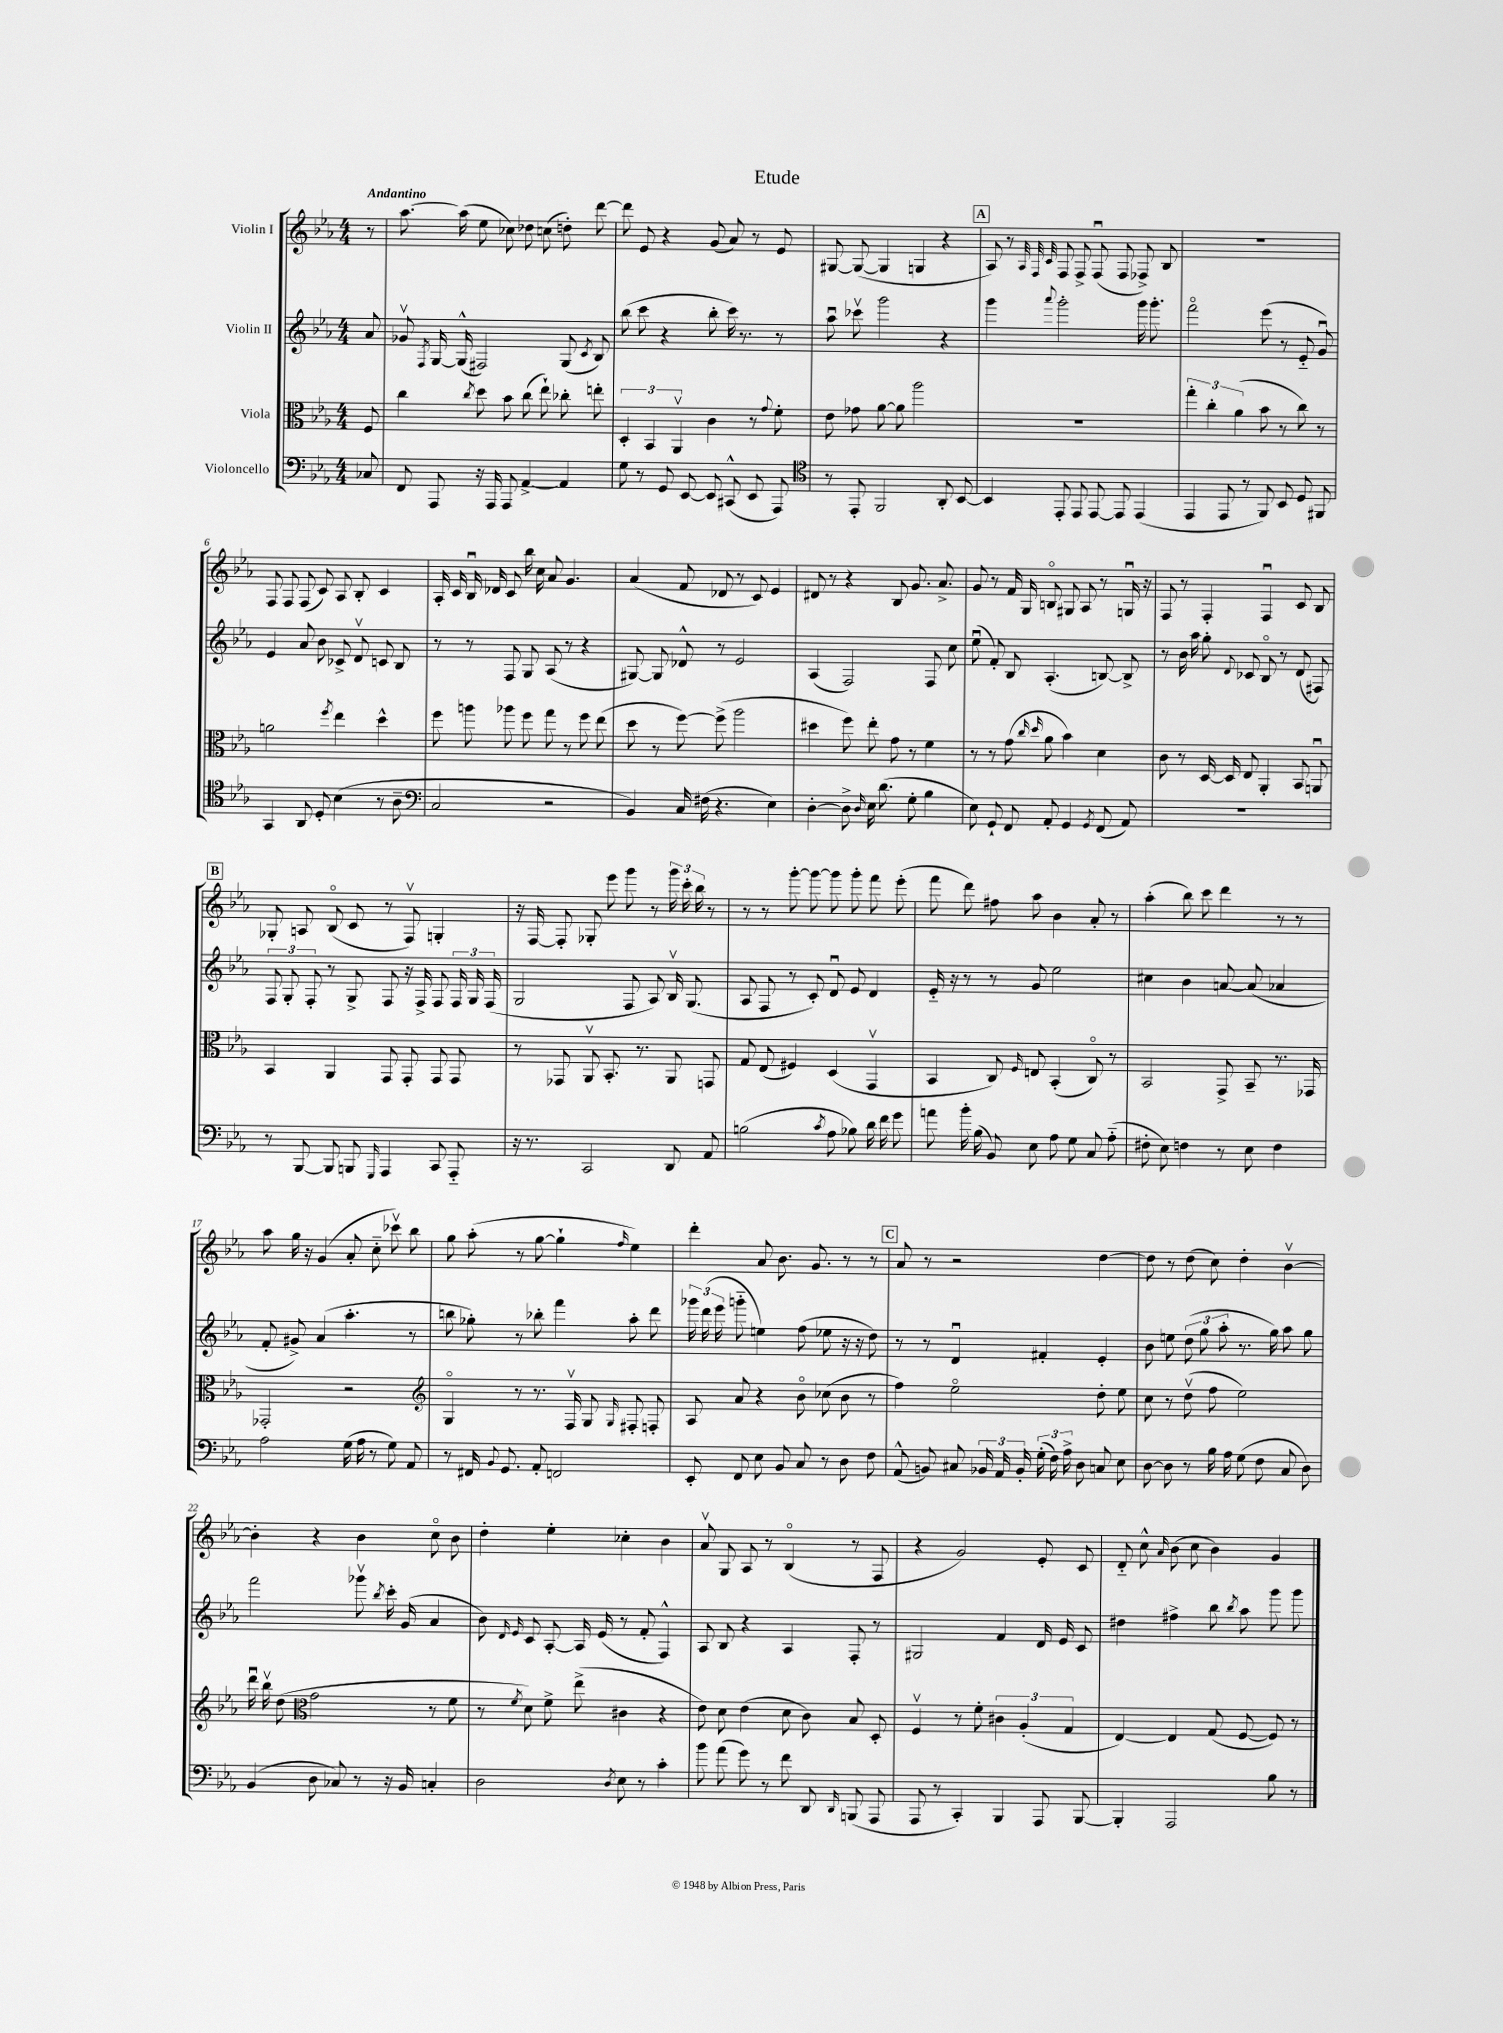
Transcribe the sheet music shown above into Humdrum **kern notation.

**kern	**kern	**kern	**kern
*part4	*part3	*part2	*part1
*staff4	*staff3	*staff2	*staff1
*I"Violoncello	*I"Viola	*I"Violin II	*I"Violin I
*clefF4	*clefC3	*clefG2	*clefG2
*k[b-e-a-]	*k[b-e-a-]	*k[b-e-a-]	*k[b-e-a-]
*M4/4	*M4/4	*M4/4	*M4/4
=	=	=	=
!	!	!	!LO:TX:a:B:t=Andantino
8C-X/	8F/	8a-/	8r
=1	=1	=1	=1
8FF/	4cc\	8g-Xv/	[8.aa-\
.	.	8qF/	.
8AAA-/	.	[16G/	.
.	.	(16G^^/]	(16aa-\]
.	8qcc/	.	.
16r	8dd\	2F#X/)	8ee-\
16AAA-/	.	.	.
8AAA-/	8b-\	.	8cc-X\)
[4AA-^/	(8cc\	.	8dd-X\
.	8ee-`\)	.	(8ccn\
4AA-/]	8cc-X'\	(8G/	8ddn'\)
.	.	8qc/	.
.	8een'\	8B-/)	[8ddd\
=2	=2	=2	=2
8G\	6D'/	(8bb-\	8ddd\]
8r	.	8ccc\	8e-/
.	6BB-/	.	.
8GG/	.	4r	4r
.	6AA-v/	.	.
[8EE-/	.	.	.
8EE-/]	4c\	8bb-'\	(8g/
(8CC#X^^/	.	16ccc\)	8a-/)
.	.	8.r	.
8EE-/	8r	.	8r
.	8qqg/	.	.
8AAA-/)	8f'\	8r	8e-/
=3	=3	=3	=3
*clefC4	*	*	*
8r	8e-\	8aa-u\	[8G#X/
8EE-'/	8g-X\	8ccc-Xv\	(8G#/_
2FF/	[8a-\	2ggg\	4G#/]
.	8a-\]	.	.
.	2aa-\	.	4Gn/
8AA-'/	.	4r	4r
[8BB-/	.	.	.
!!LO:REH:place=s1:t=A
=4	=4	=4	=4
4BB-/]	1r	4ggg\	8A-/)
.	.	.	8r
.	.	.	32qqA-/
.	.	.	32qqF/
.	.	8qqaaa-/	32qqc/
8EE-'/	.	2ggg'\	8F/
8EE-/	.	.	8F^/
[8EE-/	.	.	(8Fu/
8EE-/]	.	.	8F/
(4EE-/	.	16ggg\	8F-X^/)
.	.	8.ggg'\	.
.	.	.	8B-/
=5	=5	=5	=5
4EE-/	6gg'\	2fff\	1r
.	6cc'\	.	.
8EE-/	.	.	.
.	(6a-\	.	.
8r	.	.	.
8FF/)	8b-\	(8eee-\	.
8BB-/	8r	8r	.
8D/	8cc\)	8e-/	.
8FF#X/	8r	8gu/)	.
!!LO:LB:g=z
=6	=6	=6	=6
4GG/	2an\	4e-/	8F/
.	.	.	8F/
8AA-/	.	8a-/	(8F/
8D'/	.	8b-\	8c/)
.	8qff/	.	.
(4B-\	4ee-\	8c-X^/	8A-/
.	.	8dv/	8B-'/
8r	4dd^^\	8cn/	4c/
8A-~\	.	8B-/	.
=7	=7	=7	=7
*clefF4	*	*	*
2C/	8ff\	8r	16A-'/
.	.	.	16c/
.	8aan\	8r	16B-u/
.	.	.	16d-X/
.	8aa-X\	8F/	8c/
.	8ff\	8G/	16bb-\
.	.	.	16cc\
2r	8gg\	(8A-/	8a-/
.	8r	8r	4.g/
.	8ff\	4r	.
.	(8ee-\	.	.
=8	=8	=8	=8
4BB-/)	8dd\	[8G#X/)	(4a-/
.	8r	8G#/]	.
16C/	[8ff\)	8d-X^^/	8f/
(16F#X\	.	.	.
4.r	(8ff^\]	8r	8d-X/
.	2aa-\	2e-/	8r
.	.	.	8c/)
4E-\)	.	.	4e-/
=9	=9	=9	=9
[4D'\	4dd#X\	(4A-/	8d#X/
.	.	.	8r
8D^\]	8ff\)	2F/)	4r
16qqD/	.	.	.
16E-\	8ee-'\	.	.
(8.d\	.	.	.
.	8g\	.	8B-/
8G'\	8r	.	8.g/
4B-\	4f\	8F/	.
.	.	.	8.a-^/
.	.	8cc\	.
=10	=10	=10	=10
8E-\)	8r	(8ee-u\	8g/
8GG`/	8r	8f'/)	8r
8FF/	(8g\	8B-/	16f/
.	.	.	16G/
.	16qqcc/	.	.
.	16qqdd/	.	.
8AA-'/	8a-\	(4.A-'/	8Bn/
4GG/	4b-\)	.	8G#X/
.	.	.	8A-/
8qGG/	.	.	.
(8FF/	4d\	[8Bn/)	8r
8AA-/)	.	8B^/]	16Gnu/
.	.	.	16r
=11	=11	=11	=11
1r	8c\	8r	8F/
.	8r	16b-\	8r
.	.	16aa-\	.
.	[16D/	8gg'\	4F'/
.	16D/]	.	.
.	.	8qqd/	.
.	8E-/	8c-X/	.
.	4AA-'/	8B-/	4Fu/
.	.	8r	.
.	8BB-/	(8d/	8c/
.	8AAnu/	8F#X/)	8B-/
!!LO:LB:g=z
!!LO:REH:place=s1:t=B
=12	=12	=12	=12
8r	4BB-/	12F/	8G-X'/
.	.	12G'/	.
[8BBB-/	.	.	8An/
.	.	12F'/	.
8BBB-/]	4AA-/	8r	(8B-/
8BBBn/	.	8G^/	8c/
16qqGGG/	.	.	.
4AAA-/	8GG/	8F/	8r
.	8GG'/	16r	8Fv/)
.	.	16F^/	.
8CC/	8GG/	8F/	4Gn'/
8AAA-/	8GG/	24F/	.
.	.	24G/	.
.	.	(24F/	.
=13	=13	=13	=13
16r	8r	2G/	16r
8.r	.	.	[16F/
.	8GG-X/	.	8F'/]
2CC/	8AA-v/	.	8G-X'/
.	8.BB-'/	.	8eee-\
.	.	8F/	8ggg\
.	8.r	.	.
.	.	8A-/)	8r
8DD/	8AA-/	16B-v/	24ggg\
.	.	.	24ccc'\
.	.	(8.G/	.
.	.	.	24bb-\
8AA-/	8GGn/	.	8r
=14	=14	=14	=14
(2Bn\	8G/	8A-/	8r
.	(8E-/	8F/	8r
.	4F#X/)	8r	[8ggg'\
.	.	8c'/)	8ggg\_
8qc/	.	.	.
8A-\	(4D/	8du/	8ggg\]
8B-X\)	.	8e-/	8ggg'\
16d\	4GGv/	4d/	8fff\
16f\	.	.	.
8g\	.	.	(8eee-'\
=15	=15	=15	=15
8an\	4BB-/	16e-/	8fff\
.	.	16r	.
16b-'\	.	8r	8ddd\)
(16B-\	.	.	.
8BB-/)	8C/)	8r	8ff#X\
.	16qqF/	.	.
8E-\	8En/	8g/	8aa-\
8A-\	(4BB-'/	2ee-\	4b-\
8G\	.	.	.
8C/	8C/)	.	8a-'/
(8A-\	8r	.	8r
=16	=16	=16	=16
8F#X'\	2BB-/	4cc#X\	(4aa-'\
8E-\)	.	.	.
4Fn\	.	4b-\	8bb-\)
.	.	.	8ccc\
8r	8GG^/	[8an/	4ddd\
8E-\	8BB-~/	(8a/]	.
4F\	8.r	4a-X/	8r
.	.	.	8r
.	16GG-X/	.	.
!!LO:LB:g=z
=17	=17	=17	=17
2A-\	2GG-X'/	8f'/	8aa-\
.	.	8g#X^/)	16gg\
.	.	.	16r
.	.	(4a-/	(4g/
(16G\	2r	4.aa-'\	8a-'/
16A-\	.	.	.
8r	.	.	8cc\
8G\)	.	.	8ccc-Xv\)
8AA-/	.	8r	8bb-\
=18	=18	=18	=18
*	*clefG2	*	*
8r	4G/	8bbn\	8gg\
16FF#X/	.	8gg-X'\)	(8aa-'\
8qqBB-/	.	.	.
8.GG/	.	.	.
.	8r	8r	8r
8AA-'/	8.r	8bb-X'\	[8gg\
2FFn/	.	4fff\	4gg`\]
.	16Fv/	.	.
.	8G/	.	.
.	16qqG/	.	16qqff/
.	8F#X'/	8aa-'\	4ee-\)
.	8Fn'/	8ddd\	.
=19	=19	=19	=19
8EE-'/	8A-/	24ggg-X\	4ddd'\
.	.	(24ddd\	.
.	.	24eee-\	.
8FF/	8a-/	8gggn\	.
8E-\	4r	4een\)	8a-/
8BB-/	.	.	8.b-\
8C/	8b-\	(8ff\	.
.	.	.	8.g/
8r	(8cc-X\	8ee-X\	.
8D\	8b-\	16r	8r
.	.	16r	.
8F\	8r	8dd\)	8r
!!LO:REH:place=s1:t=C
=20	=20	=20	=20
(8AA-^^/	4ff\)	8r	8a-/
8BBn/)	.	8r	8r
8C#X/	2ee-\	4du/	2r
24BB-X/	.	.	.
24AA-/	.	.	.
24BB-'/	.	.	.
(24G'\	.	4f#X'/	.
24F\)	.	.	.
24A-^\	.	.	.
8D\	.	.	.
8Cn/	8dd'\	4e-'/	[4dd\
8E-\	8ee-\	.	.
=21	=21	=21	=21
[8D\	8cc\	8b-\	8dd\]
8D\]	8r	8een\	8r
8r	(8ddv\	(12dd\	(8dd\
.	.	12gg\	.
16B-\	8ff\	.	8cc\)
.	.	12aa-'\	.
16A-\	.	.	.
(8G\	2ee-\)	8.r	4dd'\
8F\	.	.	.
.	.	16gg\)	.
8C/	.	8aa-\	[4b-v\
8D\)	.	8gg\	.
!!LO:LB:g=z
=22	=22	=22	=22
(4BB-/	16dddu\	2fff\	4b-'\]
.	16bb-v\	.	.
.	(8dd\	.	.
*	*clefC3	*	*
8D\	2g\	.	4r
8C-X/)	.	.	.
8r	.	8ggg-Xv\	4b-\
.	.	8qbb-/	.
16r	.	16ccc'\	.
16BB-/	.	(16g/	.
4Cn'/	8r	4a-/	8cc\
.	8f\	.	8b-\
=23	=23	=23	=23
2D\	8r	8b-\)	4dd'\
.	.	16qqd/	.
.	8qf/	16qqe-/	.
.	8d\)	8c/	.
.	8f^\	[8A-'/	4ee-'\
.	(8ee-^\	16A-/]	.
.	.	(16e-/	.
8qD/	.	.	.
8E-\	4c#X\	8r	4cc-X'\
8r	.	8f'/	.
4c'\	4r	4F^^/)	4b-\
=24	=24	=24	=24
8b-\	8e-\)	8A-/	8a-v/
(8a-\	8d\	8B-/	8G/
8g\)	(4e-\	4r	8A-/
8r	.	.	8r
8f\	8d\	4A-/	(4B-/
8DD/	8c\)	.	.
16qqDD/	.	.	.
(8BBBn/	8B-/	8F'/	8r
8AAA-/	8D'/	8r	8F/
=25	=25	=25	=25
8AAA-/	4Fv/	2G#X/	4r
8r	.	.	.
4CC'/)	8r	.	2g/)
.	8f'\	.	.
4BBB-/	6c#X\	4f/	.
.	(6A-'/	.	.
8AAA-/	.	16d/	8e-'/
.	.	16e-/	.
.	6G/	.	.
[8BBB-/	.	8c/	8c/
=26	=26	=26	=26
4BBB-'/]	[4E-/)	4dd#X\	8d/
.	.	.	8cc^^\
.	.	.	16qqa-/
2AAA-/	4E-/]	4ff#X^\	(8b-\
.	.	.	8cc\
.	(8G/	8bb-\	4b-\)
.	.	8qbb-/	.
.	[8F/	8aa-\	.
8B-\	8F/])	8ggg\	4g/
8r	8r	8ggg\	.
==	==	==	==
*-	*-	*-	*-
